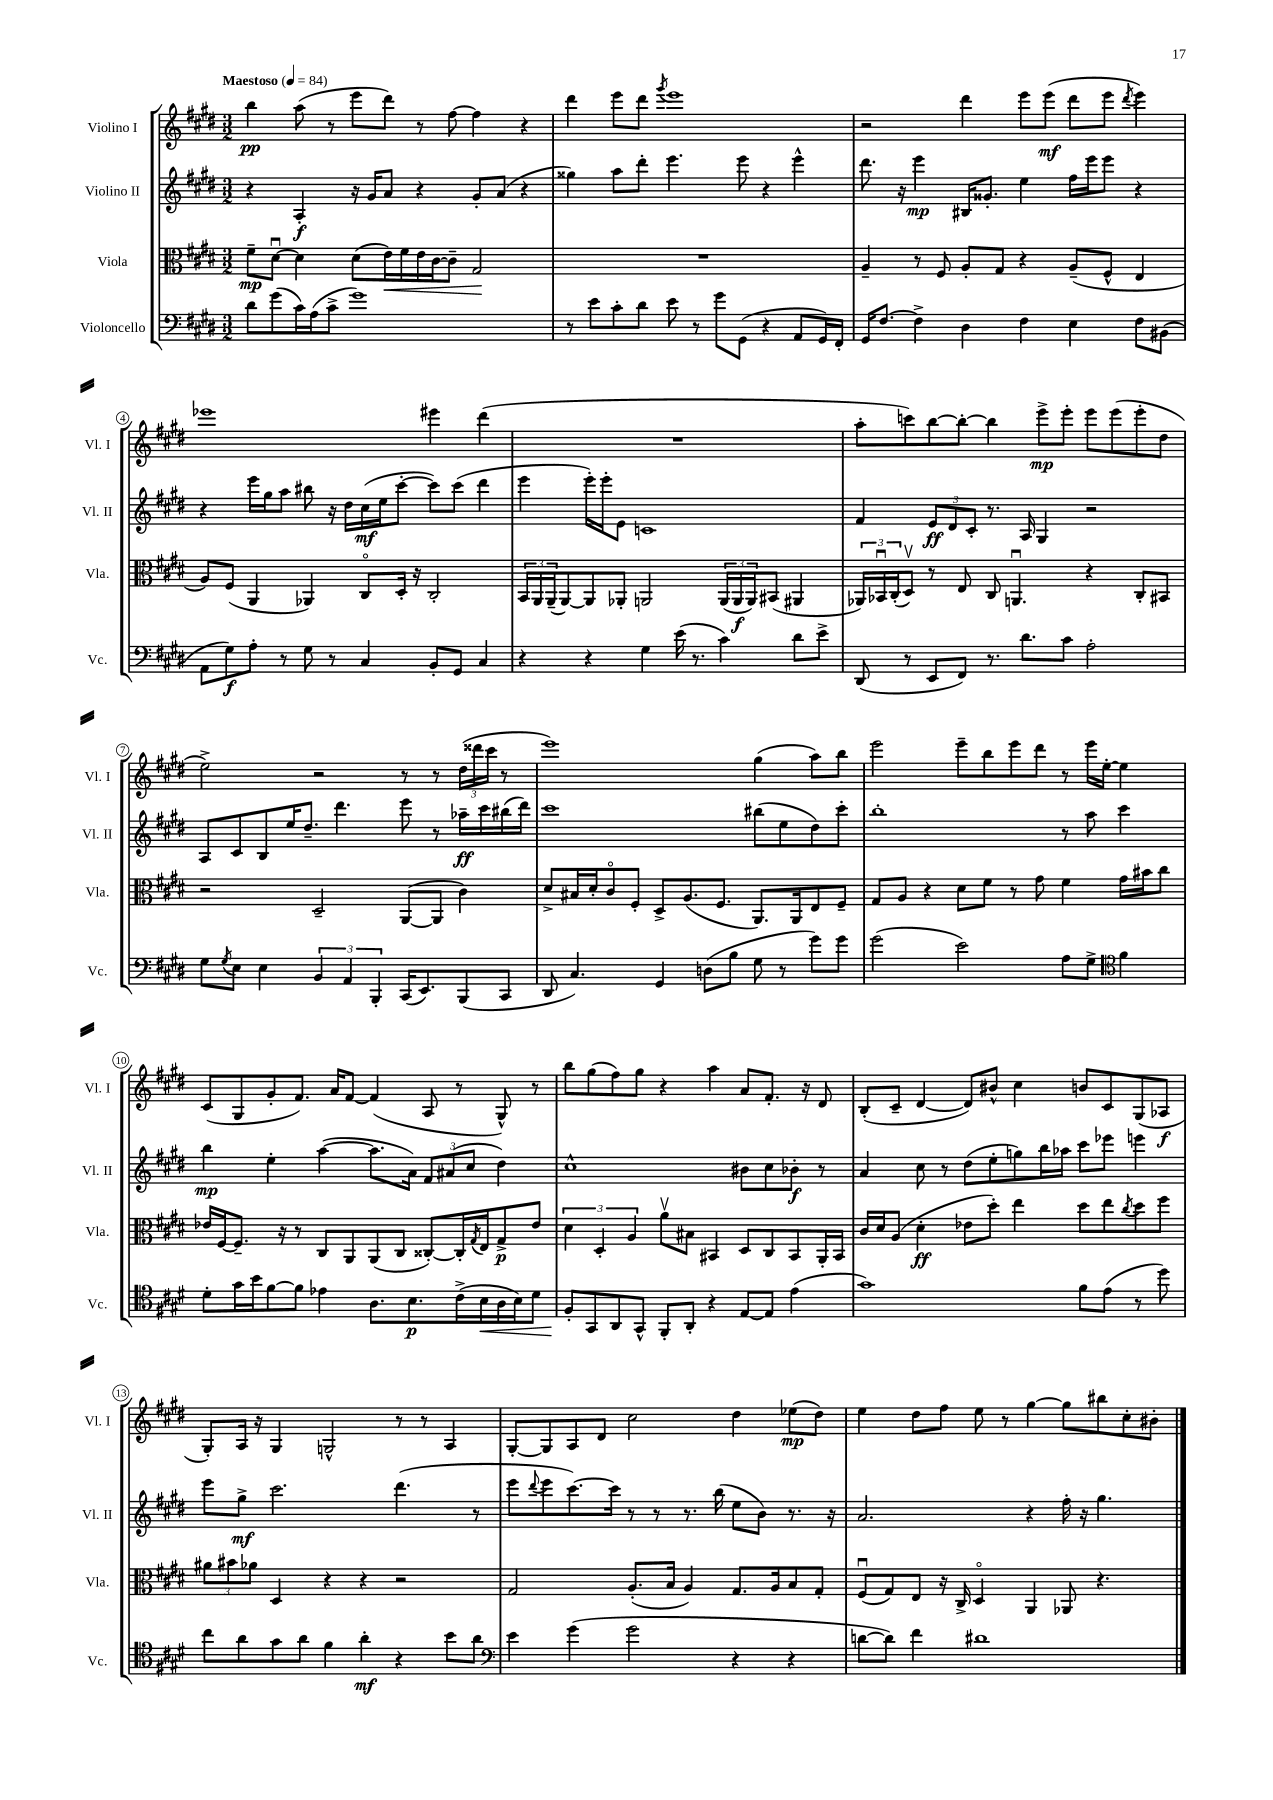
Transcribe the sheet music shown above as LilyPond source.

<<
\new StaffGroup <<
\new Staff = "s0" \with { instrumentName = "Violino I" shortInstrumentName = "Vl. I" } {
    \clef treble \key e \major \numericTimeSignature \time 3/2 \tempo "Maestoso" 4 = 84
    b''4\pp a''8( r8 e'''8 dis'''8) r8 fis''8~ fis''4 r4 |
    dis'''4 e'''8 dis'''8 \acciaccatura { gis'''8 } e'''1 |
    r2 dis'''4 e'''8 e'''8\mf( dis'''8 e'''8 \acciaccatura { dis'''8 } e'''4) |
    ees'''1 eis'''4 dis'''4( |
    R1. |
    a''8-. c'''8) b''8~ b''8~-. b''4 e'''8->\mp e'''8-. e'''8 e'''8( e'''8-. dis''8 |
    e''2->) r2 r8 r8 \tuplet 3/2 { dis''16( disis'''16 cis'''16 } r8 |
    e'''1) gis''4( a''8) b''8 |
    e'''2 e'''8-- b''8 e'''8 dis'''8 r8 e'''16 e''16~-. e''4 |
    cis'8( gis8 gis'8-. fis'8.) a'16 fis'8~ fis'4( a8 r8 gis8-^) r8 |
    b''8 gis''8( fis''8) gis''8 r4 a''4 a'8 fis'8.-. r16 dis'8 |
    b8-.( cis'8-- dis'4~ dis'8) bis'8-^ cis''4 b'8 cis'8 gis8( aes8\f |
    gis8-.) a16 r16 gis4 g2-^ r8 r8 a4 |
    gis8~-. gis8 a8 dis'8 cis''2 dis''4 ees''8\mp( dis''8) |
    e''4 dis''8 fis''8 e''8 r8 gis''4~ gis''8 bis''8 cis''8-. bis'8-. \bar "|." |
}
\new Staff = "s1" \with { instrumentName = "Violino II" shortInstrumentName = "Vl. II" } {
    \clef treble \key e \major \numericTimeSignature \time 3/2
    r4 a4-.\f r16 gis'16 a'8 r4 gis'8-. a'8( r4 |
    gisis''4) a''8 dis'''8-. e'''4. e'''8 r4 e'''4-^ |
    dis'''8. r16 e'''4\mp bis16 gisis'8.-. e''4 fis''16 e'''16 e'''8 r4 |
    r4 e'''16 gis''16 a''8 bis''8 r16 dis''16 cis''16\mf( e''16 cis'''8~-. cis'''8) cis'''8( dis'''4 |
    e'''4 e'''16-.) e'''16-. e'8 c'1 |
    fis'4 \tuplet 3/2 { e'8\ff dis'8 cis'8-. } r8. a16 gis4 r2 |
    a8 cis'8 b8 e''16 dis''8.-- dis'''4. e'''8 r8 aes''16--\ff cis'''16 bis''16( dis'''16) |
    cis'''1 bis''8( e''8 dis''8) cis'''8-. |
    b''1-. r8 a''8 cis'''4 |
    b''4\mp e''4-. a''4~( a''8. a'16) \tuplet 3/2 { fis'8 ais'8( cis''8 } dis''4) |
    cis''1-^ bis'8 cis''8 bes'8-.\f r8 |
    a'4 cis''8 r8 dis''8( e''8-. g''8) b''16 aes''16 cis'''8 ees'''8 e'''4 |
    e'''8 gis''8->\mf cis'''2. dis'''4.( r8 |
    e'''8 \appoggiatura { dis'''8 } e'''8 cis'''8.~) cis'''16 r8 r8 r8. b''16( e''8 b'8) r8. r16 |
    a'2. r4 fis''16-. r16 gis''4. \bar "|." |
}
\new Staff = "s2" \with { instrumentName = "Viola" shortInstrumentName = "Vla." } {
    \clef alto \key e \major \numericTimeSignature \time 3/2
    fis'8--\mp dis'8~\downbow dis'4 dis'8( e'16\<) fis'16 e'16 cis'16~ cis'8-- gis2\! |
    R1. |
    a4-- r8 fis8 a8-. gis8 r4 a8--( fis8-^ e4 |
    a8) fis8( a,4 aes,4) cis8\flageolet dis16-. r16 cis2-. |
    \tuplet 3/2 { b,16 a,16 a,16--( } a,8~) a,8 aes,8-. a,2 \tuplet 3/2 { a,16( a,16\f a,16) } bis,8( ais,4 |
    \tuplet 3/2 { aes,16) bes,16\downbow cis16-.( } dis8\upbow) r8 e8 cis8 a,4.\downbow r4 cis8-. bis,8 |
    r2 dis2-- a,8~( a,8 cis'4) |
    dis'8-> bis16 dis'16-. cis'8\flageolet fis8-. dis8-> a8.( fis8. a,8.) a,16 e8 fis8-- |
    gis8 a8 r4 dis'8 fis'8 r8 gis'8 fis'4 gis'16 bis'16 cis''8 |
    ees'16 fis16~ fis8.-- r16 r8 cis8 a,8 a,8( cis8 cisis8~-.) cisis16-. \acciaccatura { gis8 } e16 gis8->\p ees'8 |
    \tuplet 3/2 { dis'4 dis4-. a4 } a'8\upbow bis8 bis,4 dis8 cis8 bis,8 a,16-. bis,16 |
    cis'16 dis'16 a8( dis'4-.\ff ees'8 dis''8-.) e''4 dis''8 e''8 \acciaccatura { cis''8 } dis''8 fis''8 |
    \tuplet 3/2 { ais'8 bis'8 aes'8 } dis4 r4 r4 r2 |
    gis2 a8.-.( b16 a4) gis8. a16 b8 gis8-. |
    fis8\downbow( gis8) e8 r16 cis16-> dis4\flageolet a,4 aes,8 r4. \bar "|." |
}
\new Staff = "s3" \with { instrumentName = "Violoncello" shortInstrumentName = "Vc." } {
    \clef bass \key e \major \numericTimeSignature \time 3/2
    dis'8 gis'8( cis'16) a16( cis'8-> gis'1) |
    r8 e'8 cis'8-. dis'8 e'8 r8 gis'8 gis,8( r4 a,8 gis,16) fis,16-. |
    gis,16 fis8.~ fis4-> dis4 fis4 e4 fis8 bis,8( |
    a,8 gis8\f) a8-. r8 gis8 r8 cis4 b,8-. gis,8 cis4 |
    r4 r4 gis4 e'16( r8. cis'4) dis'8 e'8-> |
    dis,8( r8 e,8 fis,8) r8. dis'8. cis'8 a2-. |
    gis8 \acciaccatura { gis8 } e8 e4 \tuplet 3/2 { b,4 a,4 b,,4-. } cis,16( e,8.) b,,8( cis,8 |
    dis,8 cis4.) gis,4 d8( b8 gis8 r8 gis'8) gis'8 |
    gis'2( e'2) a8 gis8-> \clef tenor fis'4 |
    dis'8-. gis'16 b'16 fis'8~ fis'8 ees'4 a8. b8.\p cis'16->( b16\< a16 b16) dis'8 |
    fis8-.\! gis,8 a,8 gis,8-^ fis,8-. a,8-. r4 e8~ e8 e'4( |
    gis'1) fis'8 e'8( r8 dis''8) |
    cis''8 a'8 gis'8 a'8 fis'4 a'4-.\mf r4 b'8 a'8 |
    \clef bass e'4 gis'4( gis'2 r4 r4 |
    d'8~ d'8) fis'4 dis'1 \bar "|." |
}
>>
>>
\layout { \context { \Score \override BarNumber.stencil = #(make-stencil-circler 0.1 0.3 ly:text-interface::print) } }
